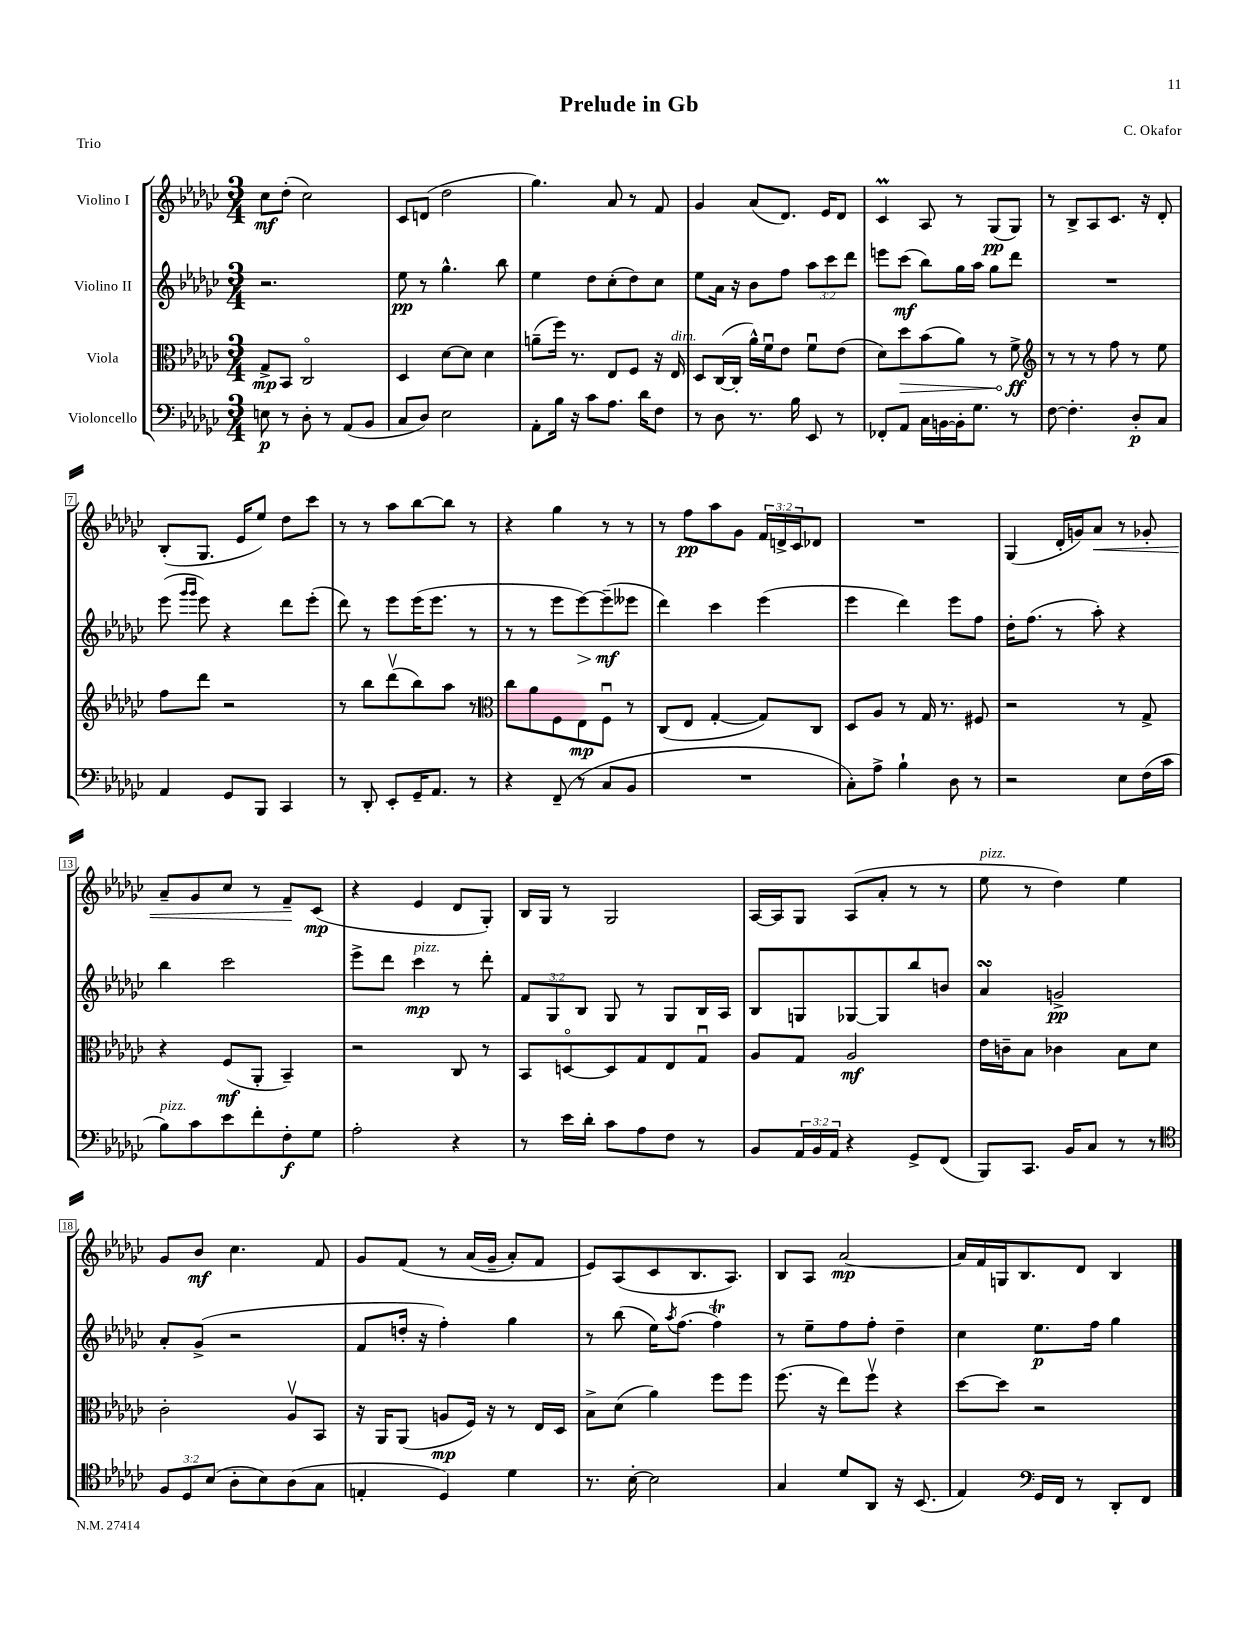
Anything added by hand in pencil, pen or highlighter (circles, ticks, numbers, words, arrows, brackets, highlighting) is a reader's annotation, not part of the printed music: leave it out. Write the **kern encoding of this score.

**kern	**kern	**kern	**kern
*staff4	*staff3	*staff2	*staff1
*clefF4	*clefC3	*clefG2	*clefG2
*k[b-e-a-d-g-c-]	*k[b-e-a-d-g-c-]	*k[b-e-a-d-g-c-]	*k[b-e-a-d-g-c-]
*M3/4	*M3/4	*M3/4	*M3/4
8E	8G-^	2.r	8cc-
8r	8BB-	.	(8dd-'
8D-'	2C-o	.	2cc-)
8r	.	.	.
(8AA-	.	.	.
8BB-	.	.	.
=	=	=	=
8C-	4D-	8ee-	8c-
8D-)	.	8r	(8d
2E-	[8d-	4.gg-^^	2dd-
.	8d-]	.	.
.	4d-	.	.
.	.	8bb-	.
=	=	=	=
8AA-'	(8a~	4ee-	4.gg-)
16B-	16ff)	.	.
16r	8.r	.	.
8c-	.	8dd-	.
8.A-	8E-	(8cc-'	8a-
.	8F	8dd-)	8r
16d-	.	.	.
8F	16r	8cc-	8f
.	16E-	.	.
=	=	=	=
8r	8D-	8ee-	4g-
8D-	([16C-	16a-	.
.	16C-']	16r	.
8.r	16a-^^)	8b-	(8a-
.	16fu	.	.
.	8e-	8ff	8.d-)
16B-	.	.	.
8EE-	8fu	12aa-	.
.	.	.	16e-
.	.	12ccc-	.
8r	(8e-	.	8d-
.	.	12ddd-	.
=	=	=	=
8FF-'	8d-)	8eee	4c-
8AA-	8dd-	(8ccc-	.
16C-	(8b-	8bb-)	8A-
[16BB	.	.	.
16BB']	8a-)	16gg-	8r
8.G-	.	16aa-	.
.	8r	8gg-	(8G-
8r	8f^	8ddd-	8G-)
=	=	=	=
*	*clefG2	*	*
[8F	8r	2.r	8r
4.F']	8r	.	8B-^
.	8r	.	8A-
.	8ff	.	8.c-
8D-'	8r	.	.
.	.	.	16r
8C-	8ee-	.	8d-'
=	=	=	=
4AA-	8ff	(8eee-	(8B-'
.	.	16qqggg-	.
.	.	16qqggg-	.
.	8ddd-	8eee-)	8.G-
8GG-	2r	4r	.
.	.	.	16e-
8BBB-	.	.	8ee-)
4CC-	.	8ddd-	8dd-
.	.	(8eee-'	8ccc-
=	=	=	=
8r	8r	8ddd-)	8r
8DD-'	8bb-	8r	8r
8EE-'	(8ddd-v	8eee-	8aa-
16GG-~	8bb-)	(16eee-	[8bb-
8.AA-	.	8.eee-	.
.	8aa-	.	8bb-]
8r	8r	8r	8r
=	=	=	=
*	*clefC3	*	*
4r	8cc-	8r	4r
.	8a-	8r	.
(8FF~	8F	8eee-	4gg-
8r	8E-	[8eee-)	.
8C-	8Fu	(8eee-~]	8r
8BB-	8r	8eee--	8r
=	=	=	=
2.r	(8C-	4ddd-)	8r
.	8E-	.	8ff
.	[4G-'	4ccc-	8aa-
.	.	.	8g-
.	8G-])	(4eee-	24f
.	.	.	24d^
.	.	.	24c-
.	8C-	.	8d-
=	=	=	=
8C-')	8D-	4eee-	2.r
8A-^	8A-	.	.
4B-`	8r	4ddd-)	.
.	16G-	.	.
.	8.r	.	.
8D-	.	8eee-	.
8r	8F#	8ff	.
=	=	=	=
2r	2r	16dd-'	(4G-
.	.	(8.ff	.
.	.	8r	16d-'
.	.	.	16g)
.	.	8aa-')	8a-
8E-	8r	4r	8r
(16F	8G-^	.	8g-'
16c-	.	.	.
=	=	=	=
8B-)	4r	4bb-	8a-~
8c-	.	.	8g-
8e-	(8F	2ccc-	8cc-
8f'	8AA-'	.	8r
8F'	4BB-~)	.	8f~
8G-	.	.	(8c-
=	=	=	=
2A-'	2r	8eee-^	4r
.	.	8ddd-	.
.	.	4ccc-	4e-
4r	8C-	8r	8d-
.	8r	8ddd-'	8G-')
=	=	=	=
8r	8BB-	12f	16B-
.	.	.	16G-
.	.	12G-	.
16e-	[8Do	.	8r
.	.	12B-	.
16d-'	.	.	.
8c-	8D]	8G-	2G-
8A-	8G-	8r	.
8F	8E-	8G-	.
8r	8G-u	16B-	.
.	.	16A-	.
=	=	=	=
8BB-	8A-	8B-	[16A-
.	.	.	16A-]
24AA-	8G-	8G	8G-
24BB-	.	.	.
24AA-	.	.	.
4r	2A-	[8G-	(8A-
.	.	8G-]	8a-'
8GG-^	.	8bb-	8r
(8FF	.	8b	8r
=	=	=	=
8BBB-)	16e-	4a-	8ee-
.	16c~	.	.
8.CC-	8B-	.	8r
.	4c-	2g^	4dd-)
16BB-	.	.	.
8C-	.	.	.
8r	8B-	.	4ee-
8r	8d-	.	.
=	=	=	=
*clefC4	*	*	*
12F	2c-'	8a-'	8g-
12D-	.	.	.
.	.	(8g-^	8b-
(12B-	.	.	.
8A-'	.	2r	4.cc-
8B-)	.	.	.
(8A-	8A-v	.	.
8G-	8BB-	.	8f
=	=	=	=
4E'	16r	8f	8g-
.	16AA-	.	.
.	(8AA-	16dd'	&(8f
.	.	16r	.
4D-)	8A	4ff')	8r
.	16F)	.	(16a-
.	16r	.	16g-~
4d-	8r	4gg-	8a-')
.	16E-	.	8f
.	16D-	.	.
=	=	=	=
8.r	8B-^	8r	8e-&)
.	(8d-	(8bb-	(8A-
[16B-'	.	.	.
2B-]	4a-)	16ee-)	8c-
.	.	8qaa-	.
.	.	(8.ff	.
.	.	.	8.B-
.	8ff	4ff)	.
.	.	.	8.A-)
.	8ff	.	.
=	=	=	=
4G-	(8.ff	8r	8B-
.	.	8ee-~	8A-
.	16r	.	.
8d-	8ee-)	8ff	[2a-
8AA-	8ffv	8ff'	.
16r	4r	4dd-~	.
(8.BB-	.	.	.
=	=	=	=
4E-)	[8dd-	4cc-	16a-]
.	.	.	16f
.	8dd-]	.	16G
.	.	.	8.B-
*clefF4	*	*	*
16GG-	2r	8.ee-	.
16FF	.	.	.
8r	.	.	8d-
.	.	16ff	.
8DD-'	.	4gg-	4B-
8FF	.	.	.
==	==	==	==
*-	*-	*-	*-
